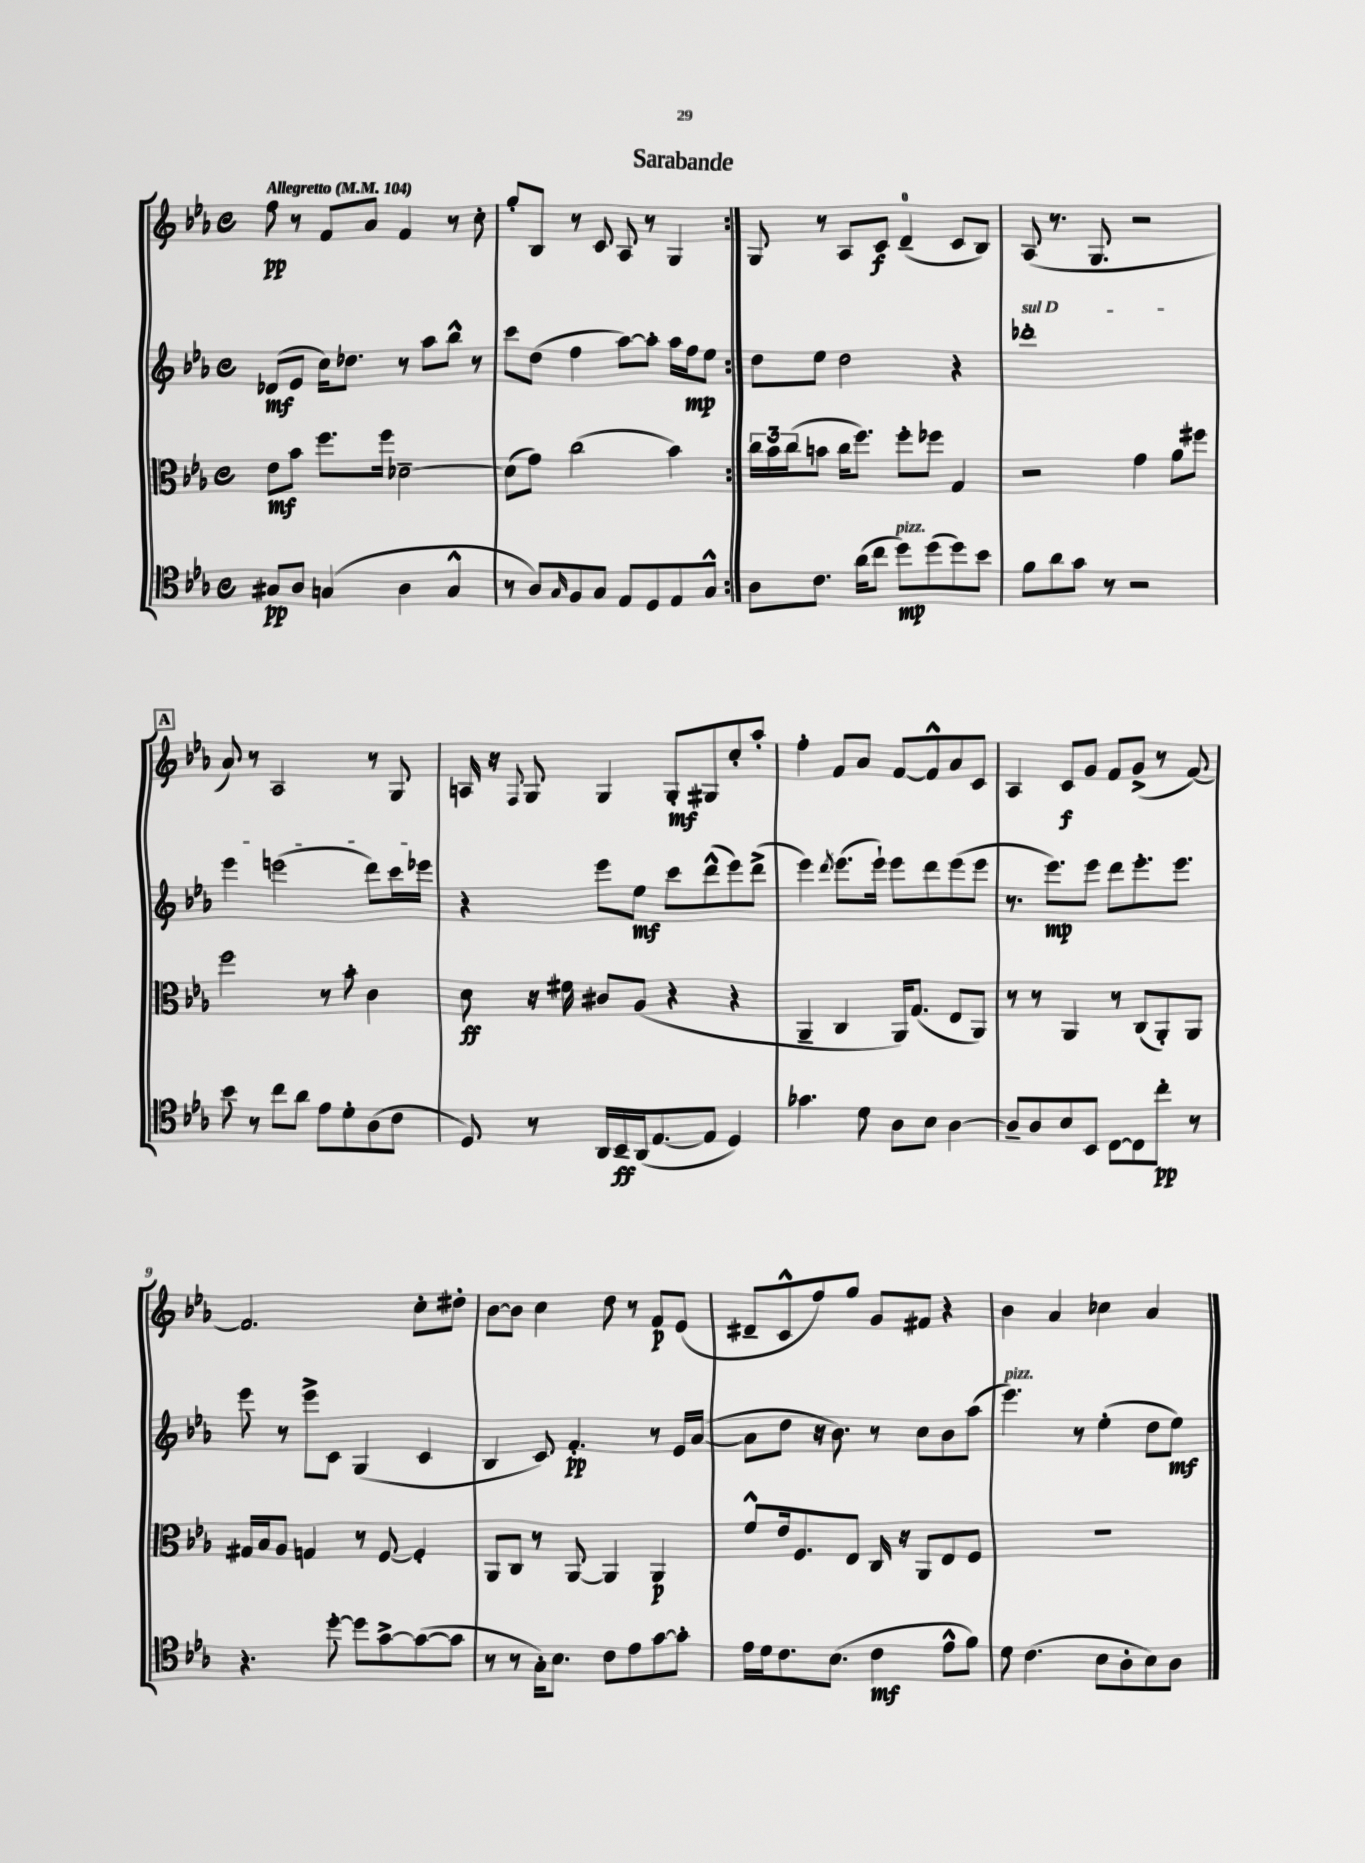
\header { title = "Sarabande" }
<<
\new StaffGroup <<
\new Staff = "s0" {
    \clef treble \key ees \major \defaultTimeSignature \time 4/4 \tempo "Allegretto" 4 = 104
    \repeat volta 2 { f''8\pp r8 f'8 aes'8 f'4 r8 c''8-. |
    g''8-. bes8 r8 c'8 aes8 r8 g4 | }
    g8 r8 aes8 c'8\f d'4-0--( c'8 bes8) |
    aes8( r8. g8. r2 |
    \mark \markup { \box "A" } aes'8) r8 aes2 r8 g8 |
    a16 r16 \appoggiatura { f8 } g8 g4 g8-.\mf gis8 c''8-. aes''8-. |
    f''4-. f'8 aes'8 f'8~ f'8-^ aes'8 c'8 |
    aes4 c'8\f g'8 f'8 g'8->( r8 f'8~) |
    f'2. c''8-. dis''8-. |
    bes'8~ bes'8 c''4 d''8 r8 f'8\p ees'8( |
    dis'8-- c'8-^ f''8) g''8 g'8 fis'8 r4 |
    bes'4 aes'4 ces''4 aes'4 \bar "|." |
}
\new Staff = "s1" {
    \clef treble \key ees \major \defaultTimeSignature \time 4/4
    \repeat volta 2 { des'8\mf( ees'8 c''16) des''8. r8 aes''8 bes''8-^ r8 |
    c'''8 d''8( f''4 aes''8~) aes''8-. aes''16 f''16\mp ees''8 | }
    d''8 ees''8 d''2 r4 |
    \once \override TextSpanner.bound-details.left.text = \markup { \italic "sul D" } des'''1-.\startTextSpan |
    \mark \markup { \box "A" } ees'''4 e'''2( d'''8) c'''16 ees'''16\stopTextSpan |
    r4 ees'''8 ees''8\mf c'''8 d'''8-^( ees'''8) d'''8->( |
    ees'''4) \acciaccatura { d'''8 } ees'''8.( ees'''16-!) ees'''8 d'''8 ees'''8( ees'''8 |
    r8. ees'''8.\mp) ees'''8 d'''8 ees'''8.-. ees'''8. |
    ees'''8 r8 ees'''8-> c'8 g4( c'4 |
    bes4 c'8) f'4.-.\pp r8 ees'16 aes'16~( |
    aes'8 d''8 r16 bes'8.) r8 c''8 bes'8 aes''8( |
    ees'''4.^\markup { \italic "pizz." }) r8 ees''4-.( d''8 ees''8\mf) \bar "|." |
}
\new Staff = "s2" {
    \clef alto \key ees \major \defaultTimeSignature \time 4/4
    \repeat volta 2 { ees'8\mf bes'8 f''8. f''16 des'2~-- |
    des'8( g'8) c''2( bes'4) | }
    \tuplet 3/2 { c''16 bes'16 c''16( } b'8 c''16 f''8.) f''8-. fes''8 g4 |
    r2 g'4 aes'8 fis''8 |
    \mark \markup { \box "A" } f''2 r8 bes'8-. c'4 |
    d'8\ff r16 fis'16 cis'8 aes8( r4 r4 |
    aes,4-- c4 aes,16) g8.( ees8 aes,8) |
    r8 r8 aes,4 r8 c8( aes,8-.) aes,8 |
    gis16 bes16 aes8 g4 r8 f8~ f4-. |
    aes,8 c8 r8 aes,8~ aes,4 aes,4\p |
    f'8-^ ees'16 f8. ees8 c16 r16 aes,8 ees8 f8 |
    r1 \bar "|." |
}
\new Staff = "s3" {
    \clef tenor \key ees \major \defaultTimeSignature \time 4/4
    \repeat volta 2 { gis8\pp aes8 g4( aes4 g4-^ |
    r8 aes8) \grace { g16 } f8 g8 ees8 d8 ees8 g8-^ | }
    aes8 c'8. aes'16( c''8 d''8\mp^\markup { \italic "pizz." }) d''8( d''8) bes'8 |
    f'8 aes'8 g'8 r8 r2 |
    \mark \markup { \box "A" } bes'8 r8 c''8 aes'8 ees'8 d'8-. aes8( c'8 |
    d8) r8 aes,16 bes,16--\ff aes,16( ees8.~ ees8 d4) |
    ges'4. d'8 aes8 bes8 aes4~ |
    aes8-- aes8 bes8 bes,8 c8~ c8 c''8-.\pp r8 |
    r4. d''8~-. d''8 g'8~-> g'8~( g'8 |
    r8 r8 g16-.) bes8. c'8 ees'8 g'8~ g'8-. |
    ees'16 d'16 c'8. bes8.( c'4\mf ees'8-^ f'8) |
    d'8 c'4.( bes8 aes8-. bes8) aes8 \bar "|." |
}
>>
>>
